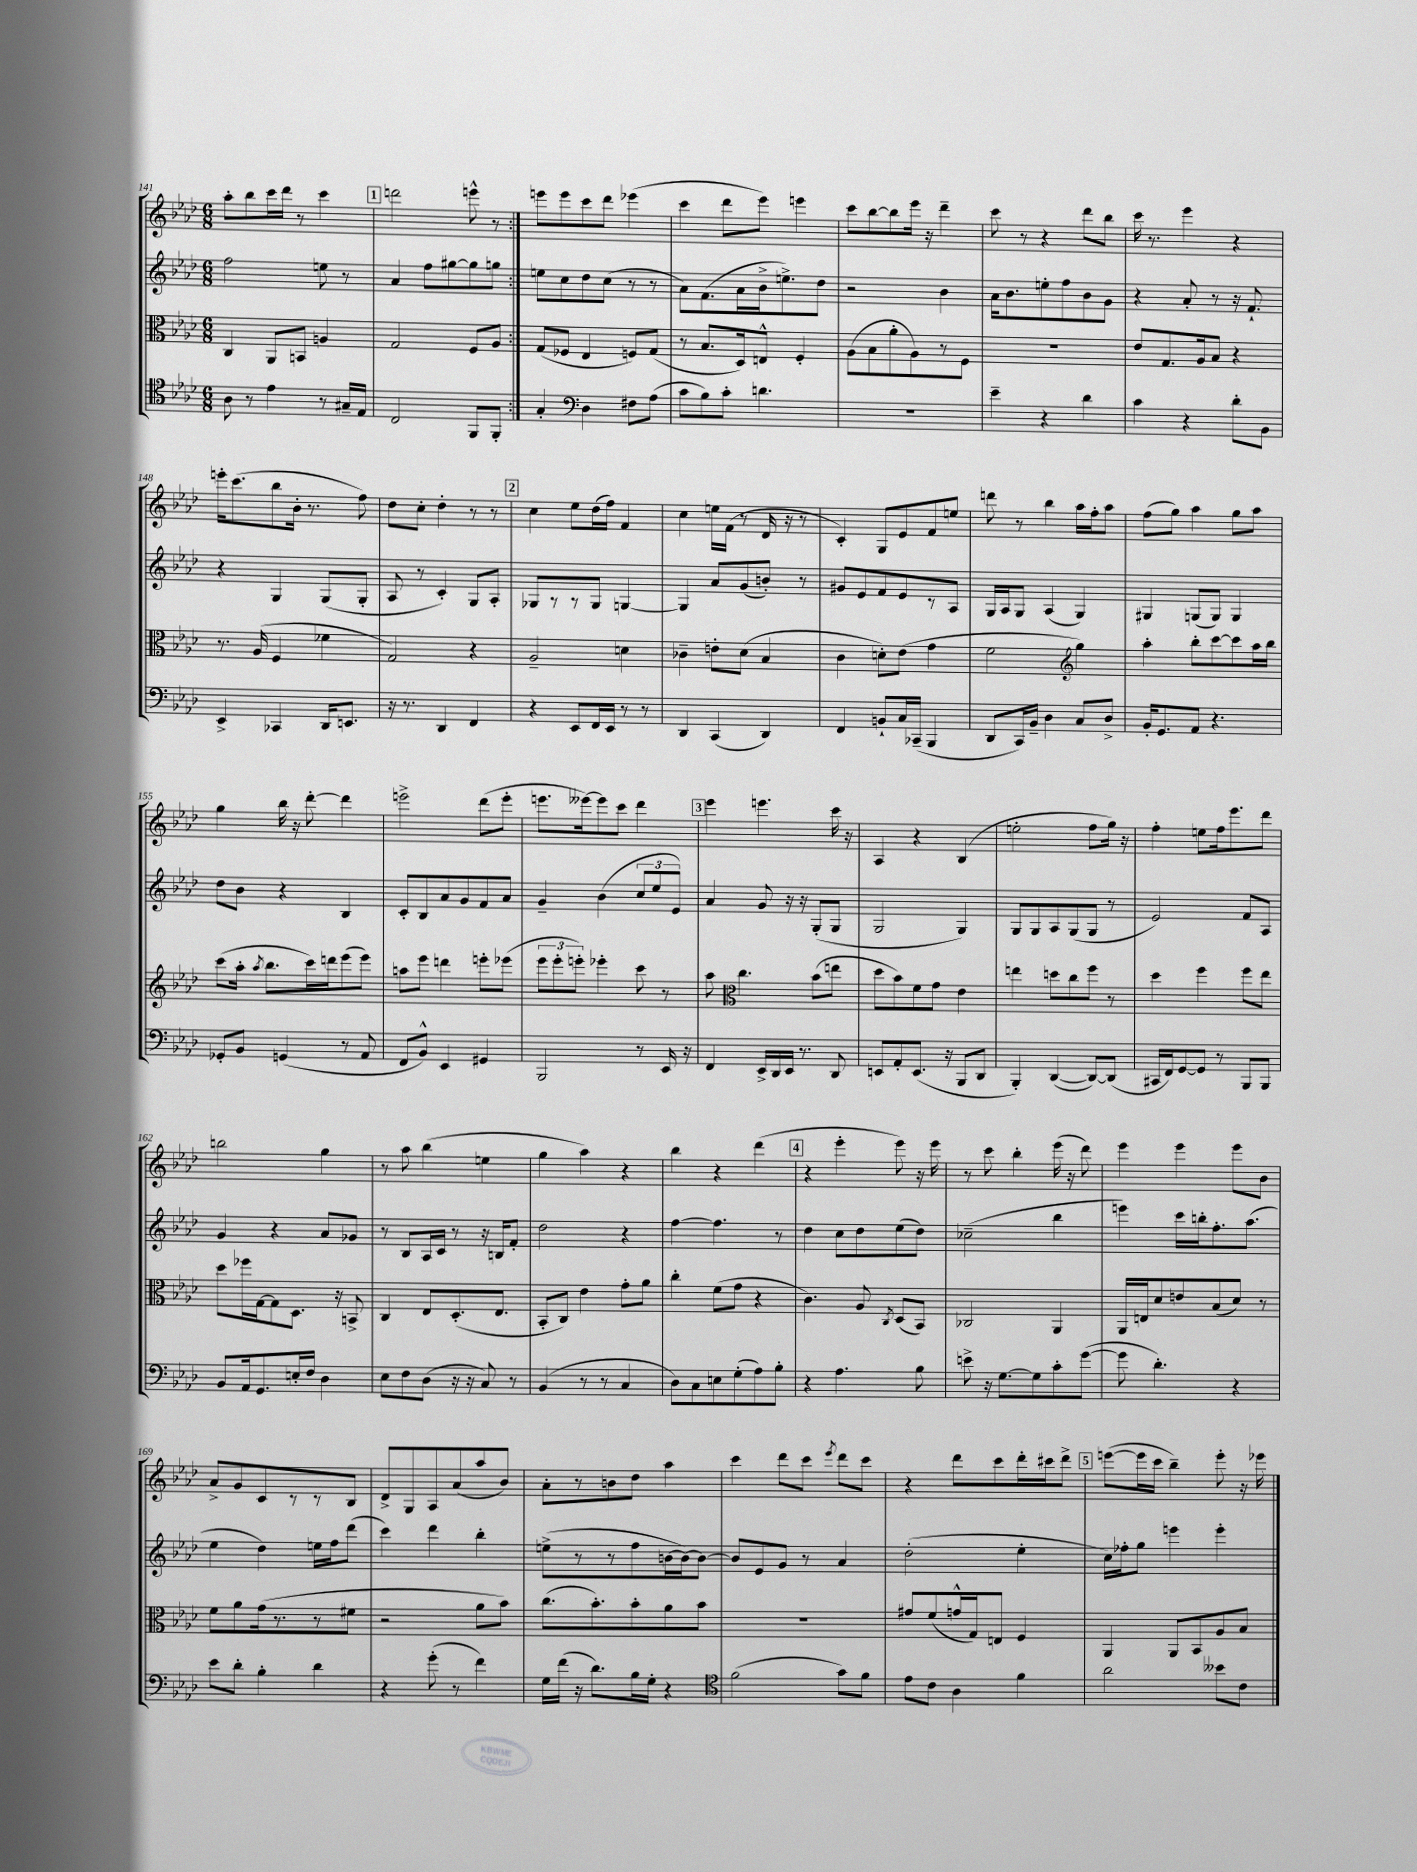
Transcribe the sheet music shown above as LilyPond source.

<<
\new StaffGroup <<
\new Staff = "s0" {
    \clef treble \key aes \major \numericTimeSignature \time 6/8
    \autoBeamOff \repeat volta 2 { aes''8[-. bes''8 c'''16 des'''16] r8 c'''4 |
    \mark \markup { \box "1" } d'''2 e'''8-^ r8 | }
    e'''8[ e'''8 c'''8 des'''8] ees'''4( |
    c'''4 des'''8[ ees'''8]) e'''4 |
    c'''8[ bes''8~ bes''8 ees'''16] r16 des'''4-- |
    c'''8 r8 r4 des'''8[ bes''8] |
    c'''16 r8. ees'''4 r4 |
    e'''16[-. c'''8.( bes''8 bes'16]-. r8. f''8) |
    des''8[ c''8]-. des''4-. r8 r8 |
    \mark \markup { \box "2" } c''4 ees''8[ des''16( f''16]) f'4 |
    c''4 e''16[ f'16]( r8 des'16 r16 r8 |
    c'4-.) g8[ ees'8 f'8 e''8] |
    d'''8 r8 bes''4 aes''16[ f''16-. aes''8] |
    f''8[( g''8]) aes''4 g''8[ aes''8] |
    g''4 bes''16 r16 des'''8~-. des'''4 |
    e'''2-> des'''8[( e'''8]-. |
    e'''8.[ eeses'''16~) eeses'''8 c'''8] des'''4 |
    \mark \markup { \box "3" } ees'''4 e'''4. c'''16 r16 |
    aes4 r4 bes4( |
    e''2-. f''8[ g''16]) r16 |
    f''4-. e''8[ f''16 ees'''8. des'''8] |
    b''2 g''4 |
    r8 aes''8 bes''4( e''4 |
    g''4 aes''4) r4 |
    bes''4 r4 des'''4( |
    \mark \markup { \box "4" } r4 ees'''4-. ees'''8) r16 ees'''16 |
    r8 c'''8 bes''4-. ees'''16( r16 des'''8) |
    ees'''4 ees'''4 ees'''8[ bes'8] |
    aes'8[-> g'8 c'8 r8 r8 bes8] |
    des'8[-> g8 aes8 aes'8( aes''8 bes'8]) |
    aes'8[-. r8 b'8 des''8] aes''4 |
    c'''4 des'''8[ c'''8] \acciaccatura { ees'''8 } des'''8[ c'''8] |
    r4 des'''8[ c'''8 des'''16-. cis'''16 des'''8]-> |
    \mark \markup { \box "5" } e'''8[~( e'''16 c'''16] bes''4--) e'''8-. r16 ees'''16 \bar "|." |
}
\new Staff = "s1" {
    \clef treble \key aes \major \numericTimeSignature \time 6/8
    \autoBeamOff \repeat volta 2 { f''2 e''8 r8 |
    \mark \markup { \box "1" } aes'4 f''8[ gis''8~ gis''8 g''8] | }
    e''8[ c''8 des''8 c''8]( r8 r8 |
    aes'8[) f'8.( aes'16 bes'16-> e''8.->) des''8] |
    r2 bes'4 |
    aes'16[ bes'8. e''8-. f''8 bes'8 g'8] |
    r4 aes'8-. r8 r16 f'8.-! |
    r4 g4 g8[( g8]-. |
    aes8 r8 c'4-.) g8[ aes8]-. |
    \mark \markup { \box "2" } ges8[ r8 r8 ges8] g4~ |
    g4 aes'8[ g'8( b'8]-.) r8 |
    gis'8[ ees'8 f'8 ees'8 r8 aes8] |
    g16[ aes16 g8] aes4( g4) |
    gis4 g8[( g8]) g4 |
    des''8[ bes'8] r4 bes4 |
    c'8[-. bes8 aes'8 g'8 f'8 aes'8] |
    g'4-- bes'4( \tuplet 3/2 { c''8[ ees''8 ees'8]) } |
    \mark \markup { \box "3" } aes'4 g'8 r16 r16 g8[-.( g8] |
    g2 g4) |
    g8[ g8 aes8 g8( g8] r8 |
    ees'2) f'8[ aes8] |
    g'4 r4 aes'8[ ges'8] |
    r8 bes8[ aes16 c'16] r8 r16 b16[ f'8]-. |
    des''2 r4 |
    f''4~ f''4. r8 |
    \mark \markup { \box "4" } des''4 c''8[ des''8 ees''8( des''8]) |
    ces''2--( bes''4 |
    e'''4) c'''16[ b''16-. f''8.-. aes''8.]( |
    ees''4 des''4) e''16[ f''16 des'''8]( |
    c'''4) des'''4 bes''4-. |
    e''8[->( r8 r8 f''8 b'16~ b'16~) b'8]~ |
    b'8[ ees'8 g'8] r8 aes'4 |
    des''2-.( ees''4-. |
    \mark \markup { \box "5" } c''16[) fes''16-. g''8] e'''4 e'''4-. \bar "|." |
}
\new Staff = "s2" {
    \clef alto \key aes \major \numericTimeSignature \time 6/8
    \autoBeamOff \repeat volta 2 { c4 aes,8[ b,8] a4 |
    \mark \markup { \box "1" } g2 f8[ aes8] | }
    g8[( fes8] ees4 f8[) g8]( |
    r8 bes8.[ des16) e8]-^ f4-. |
    aes8[( bes8 aes'8-. aes8) r8 f8] |
    R2. |
    ees'8[ g8. aes16 bes8] r4 |
    r8. aes16( f4 fes'4 |
    g2) r4 |
    \mark \markup { \box "2" } aes2-- d'4 |
    ces'4-- e'8[-. des'8]( bes4 |
    c'4 d'8[-.) ees'8]( g'4 |
    f'2 \clef treble g''4) |
    aes''4-. bes''8[-. c'''8~ c'''8 aes''16 bes''16] |
    c'''8[( aes''16]-. \acciaccatura { aes''8 } bes''8.[ c'''16) d'''16 ees'''8( ees'''8]) |
    a''8[ ees'''8] d'''4 e'''8[-. ees'''8]( |
    \tuplet 3/2 { ees'''8[ ees'''8-. e'''8]-.) } ees'''4-. c'''8 r8 |
    \mark \markup { \box "3" } aes''8 \clef alto c''4. bes'8[( e''8] |
    des''8[ bes'8) f'8 g'8] ees'4 |
    e''4 d''8[ c''8 f''8] r8 |
    des''4 f''4 f''8[ ees''8] |
    des''8[ fes''16 g16~ g8 des8.] r16 b,8-> |
    c4 ees8[ des8.-.( ees8.] |
    bes,8[-. c8]) ees'4 g'8[-. aes'8] |
    c''4-. f'8[( g'8] r4 |
    \mark \markup { \box "4" } c'4.) aes8 \acciaccatura { c8 } des8[( bes,8]) |
    ces2 aes,4 |
    aes,16[ e16 des'8 e'8 bes8( des'8]) r8 |
    f'8[ aes'8 g'16( r8. r8 fis'8] |
    r2 aes'8[ bes'8]) |
    c''8.[( bes'8.-.) bes'8-. aes'8 bes'8] |
    r2. |
    gis'8[ f'8( g'16-^ g16) e8] f4 |
    \mark \markup { \box "5" } aes,4 aes,8[ bes,8 aes8 bes8] \bar "|." |
}
\new Staff = "s3" {
    \clef tenor \key aes \major \numericTimeSignature \time 6/8
    \autoBeamOff \repeat volta 2 { aes8 r8 ees'4 r8 gis16[-- ees16] |
    \mark \markup { \box "1" } c2 f,8[ f,8]-. | }
    g4-. \clef bass des4 fis8[ aes8]( |
    c'8[ bes8) c'8]-. d'4. |
    R2. |
    ees'4-- r4 des'4 |
    c'4 r4 des'8[-. bes,8] |
    ees,4-> ces,4 des,16[ e,8.] |
    r16 r8. des,4 f,4 |
    \mark \markup { \box "2" } r4 ees,8[ f,16 ees,16] r8 r8 |
    des,4 c,4( des,4) |
    f,4 b,8[-! c16 ces,16]--( bes,,4 |
    des,8[ c,16) bes,16]-- des4 c8[ des8]-> |
    bes,16[-. g,8. aes,8] r4. |
    ges,8[-. bes,8] g,4( r8 aes,8 |
    f,8[ bes,8]-^) ees,4 gis,4 |
    bes,,2 r8 ees,16 r16 |
    \mark \markup { \box "3" } f,4 ees,16[-> des,16 ees,16] r8. des,8 |
    e,8[ aes,8-. e,8.]( r16 bes,,8[ des,8] |
    bes,,4-.) des,4~( des,8[~) des,8]( |
    cis,16[ f,16) g,8~ g,8] r8 bes,,8[ bes,,8] |
    bes,8[ aes,16 g,8. e16-. f16] des4 |
    ees8[ f8 des8]( r16 r16 c8) r8 |
    bes,4( r8 r8 c4 |
    des8[) c8 e8 g8-.( aes8) bes8]-. |
    \mark \markup { \box "4" } r4 aes4. bes8 |
    e'8-> r16 g8.[~ g8 c'8-. g'8]~( |
    g'8 des'4.-.) r4 |
    ees'8[ des'8]-. bes4-. des'4 |
    r4 g'8-.( r8 f'4) |
    g16[ f'16]( r16 des'8.[) bes16 g16]-. r4 |
    \clef tenor f'2( g'8[) f'8] |
    ees'8[ c'8] aes4 f'4 |
    \mark \markup { \box "5" } aes'2 beses'8[ c'8] \bar "|." |
}
>>
>>
\layout { \context { \Score currentBarNumber = #141 } }
